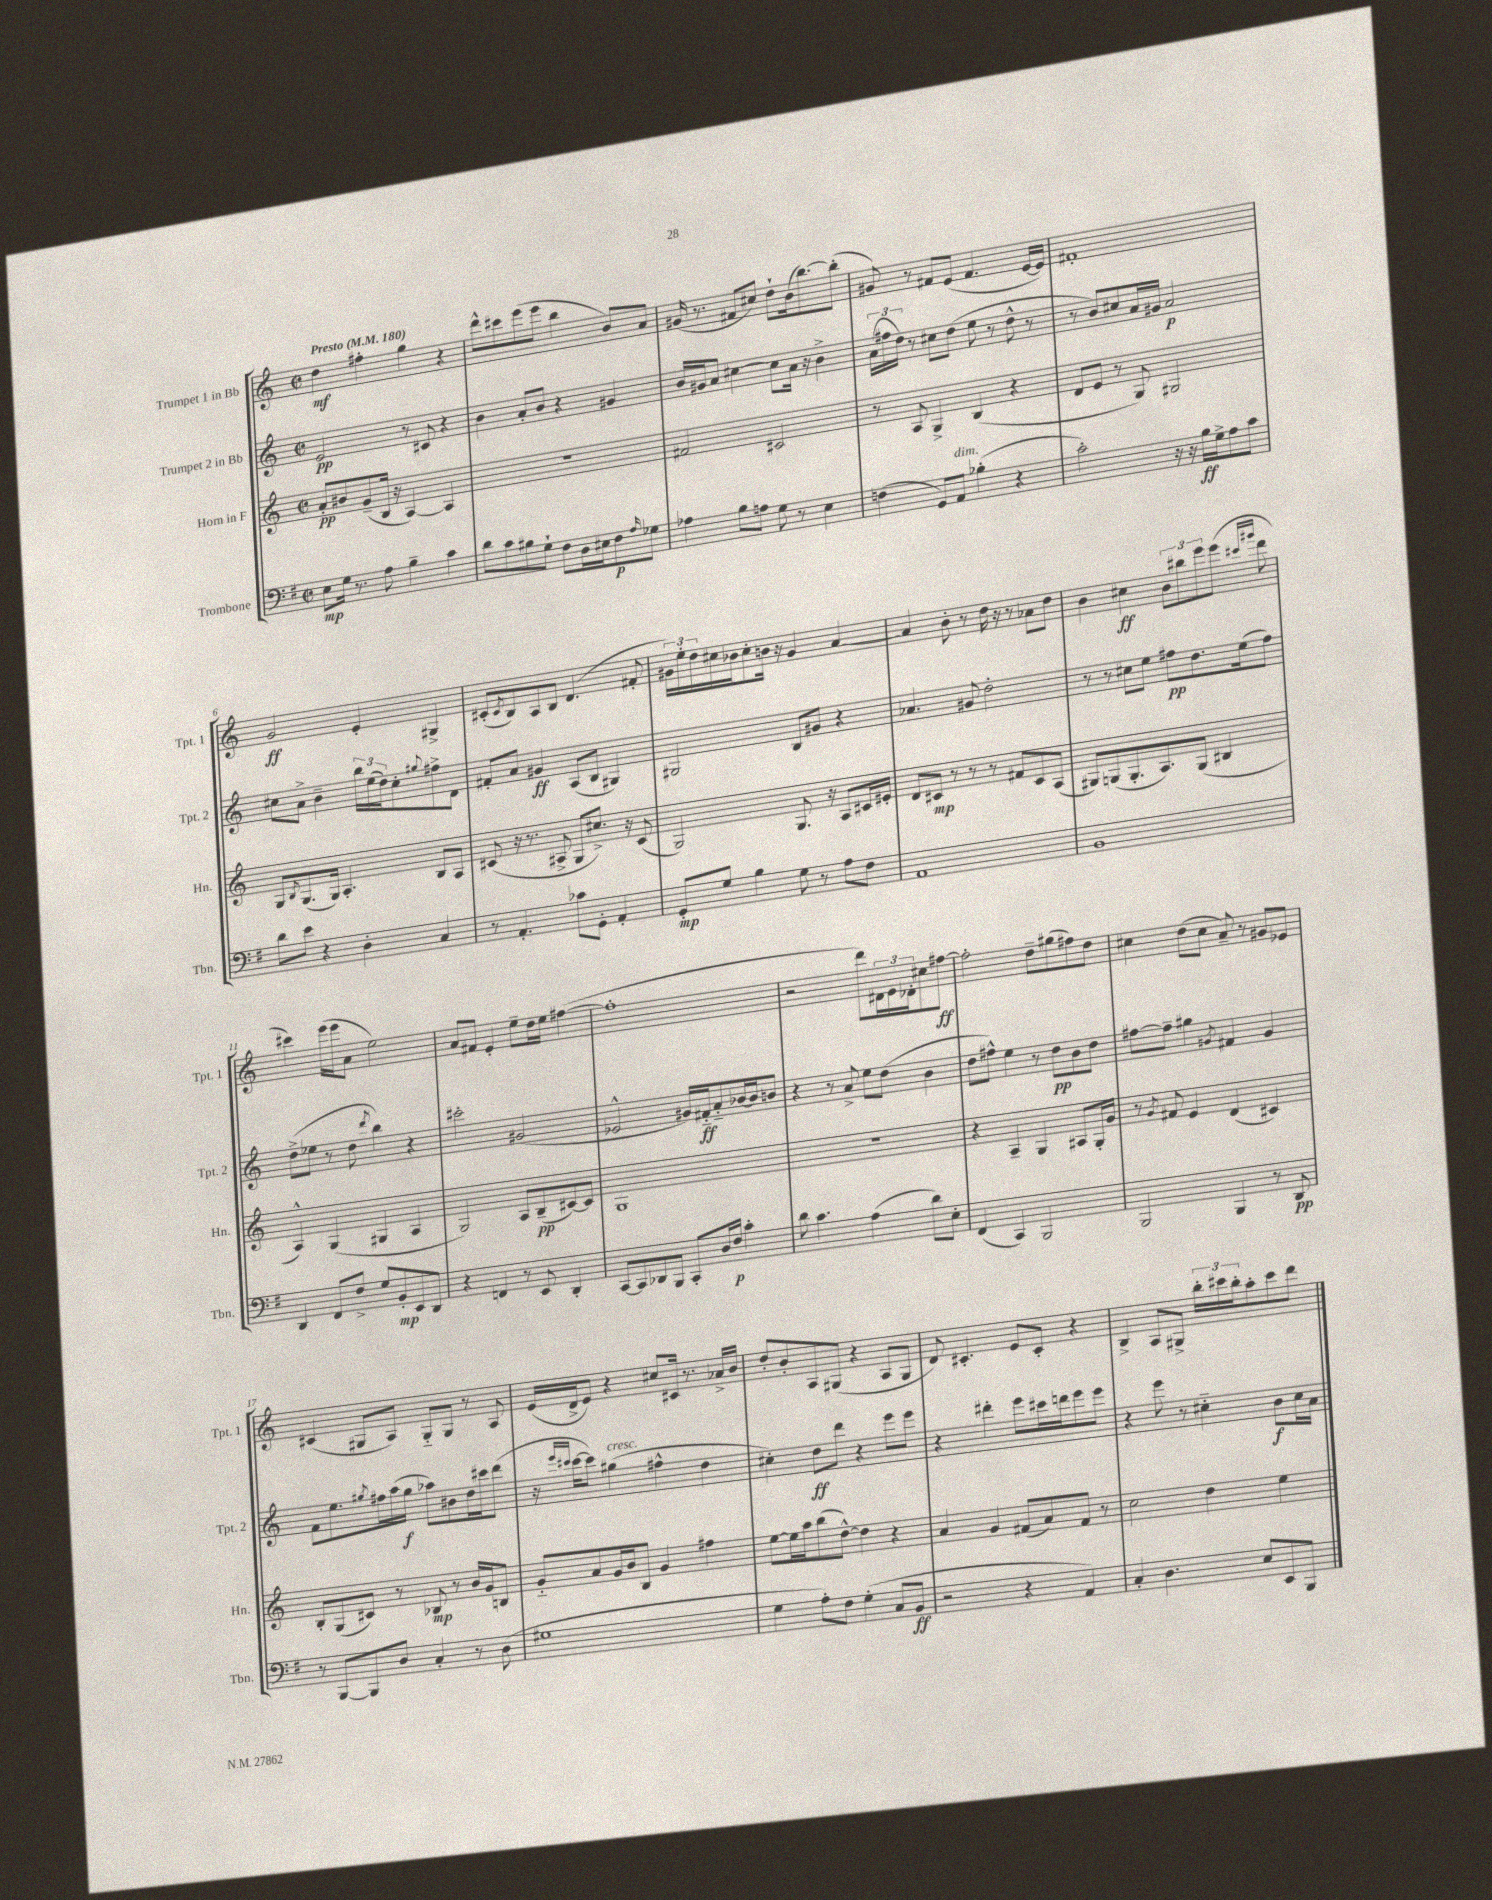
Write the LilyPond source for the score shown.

<<
\new StaffGroup <<
\new Staff = "s0" \with { instrumentName = "Trumpet 1 in Bb" shortInstrumentName = "Tpt. 1" } {
    \clef treble \key c \major \defaultTimeSignature \time 2/2 \tempo "Presto" 4 = 180
    d''4\mf fis''4-. g''4 r4 |
    d'''8-^ cis'''8 e'''8( e'''8 b''4 b'8) a'8 |
    gis'16( r8. fis'8 cis''8) d''8-! b'16( b''8.~) b''8-.( |
    gis'8) r8 fis'8 e'8( fis'4. e'16~ e'16) |
    fis'1-. |
    g'2\ff e'4-. gis4-> |
    cis'8-.( \acciaccatura { cis'8 } b8) a8 b8 d'4.( fis'8-. |
    \tuplet 3/2 { gis'16) e''16-. d''16 } cis''16 bes'16 cis''8-. b'16 r16 gis'4 a'4~ |
    a'4 b'8-. r8 d''16 r16 r8 aes'8 d''8 |
    b'4 cis''4\ff \tuplet 3/2 { b'8 bis''8 e'''8 } e'''8( \grace { cis'''16 gis'''16 } d'''8 |
    cis'''4) e'''16( e'''16 a'8 e''2) |
    a'8 fis'8 e'4-. e''8-- d''16 e''16 fis''4~( |
    fis''1-. |
    r2 d'''8) \tuplet 3/2 { dis'16 e'16 des'16-. } cis''8 fis''8~\ff |
    fis''2-. d''8-- gis''8( fis''8) d''8 |
    cis''4 d''8( cis''8 a'8--) r8 gis'8 ees'8 |
    cis'4( gis8 a8) gis8-_ gis8 r8 a8 |
    e'16( d'16-> e'8) r4 cis''8 cis'16 r8. aes'16-> b'16 |
    d''8-. b'8-. a8 gis8( r4 a8 gis8 |
    d'8) cis'4.-. e'8 cis'8-. r4 |
    b4-> a8 gis8-> \tuplet 3/2 { b''16-. cis'''16 b''16-. } a''8-. cis'''8 d'''8 \bar "|." |
}
\new Staff = "s1" \with { instrumentName = "Trumpet 2 in Bb" shortInstrumentName = "Tpt. 2" } {
    \clef treble \key c \major \defaultTimeSignature \time 2/2
    e'2\pp r8 cis'8 r4 |
    b'4 a'8-. b'8 r4 gis'4 |
    b'16 gis'16 a'8 cis''4~ cis''8 a'16 r16 b'4-> |
    \tuplet 3/2 { a'16( fis''16 d''16) } r8 cis''8 d''8( e''8 r8 d''8-^ r8 |
    r8 b'8) cis''8 a'16 gis'16 a'2\p |
    cis''8 a'8-> b'4-- \tuplet 3/2 { b''16 e''16( d''16) } cis''8-. \appoggiatura { gis''8 } fis''8-> d'8 |
    fis'8-. a'8 gis'4\ff a8( b8 gis4) |
    gis2 b8 gis'8 r4 |
    aes'4. gis'8 d''2-. |
    r8 r8 cis''8 e''8 fis''8\pp d''8. e''16( fis''8) |
    d''8->( ees''8 r8 d''8 \acciaccatura { d'''8 } b''4) r4 |
    cis'''2-. gis'2( |
    ees'2-^ gis'16) fis'16-_\ff a'8-_ bes'16~ bes'16 b'8 |
    r4 r8 a'8-> e''8 d''8( b'4 |
    d''8 fis''8-^) e''4 r8 d''8\pp b'8 d''8 |
    fis''8~ fis''8-- gis''4 \acciaccatura { gis'8 } fis'4 gis'4 |
    f'8 e''8. \acciaccatura { gis''8 } fis''16 a''16( gis''16\f aes''8) bis'8 d''16 cis'''16 d'''8( |
    r16 \grace { e'''16 cis'''16 } cis'''16~ cis'''8) gis''4^\markup { \italic "cresc." }( fis''4-^ d''4 |
    cis''4-.) d''8\ff d'''8 r4 e'''8 e'''8 |
    r4 dis'''4-. e'''8 cis'''16 d'''16 e'''8 e'''8 |
    r4 e'''8 r8 cis''4-_ b'8\f cis''16 a'16 \bar "|." |
}
\new Staff = "s2" \with { instrumentName = "Horn in F" shortInstrumentName = "Hn." } {
    \clef treble \key c \major \defaultTimeSignature \time 2/2
    a'8-.\pp bis'8 g'8--( b16 r16 a4~) a4 |
    R1 |
    fis'2 cis'2 |
    r8 a8 g4-> b4( r4 |
    d'8 e'8 r8 g8) gis2 |
    g8 \acciaccatura { b8 } g8.( g16) a4.-. b8 a8 |
    cis'8( r16 r8. ais8-> g8 cis''8.->) r16 cis'8( |
    g2) g8. r16 a8 cis'16 eis'16-. |
    d'8 cis'8\mp r8 r8 r8 fis'8 cis'8 a8( |
    gis8) g8( g8.-. a8.) g8( bis4 |
    a4-^) g4( gis4 a4 |
    g2) a8 b8--\pp( cis'8~) cis'8 |
    g1 |
    R1 |
    r4 a4-- g4 ais8 g16-. g'16 |
    r8 \acciaccatura { g'8 } fis'8 e'4 d'4( cis'4) |
    b8-. g8( cis'8) r8 bes8\mp r8 b'16 g'16 b8 |
    g'8-_ a'8 g'16 b'16 b8 g'4 fis''4 |
    e''8~ e''16 a''16 b''8( d''8~-^) d''4 r4 |
    a'4 g'4 fis'8( a'8) fis'8 r8 |
    c''2 d''4 e''4 \bar "|." |
}
\new Staff = "s3" \with { instrumentName = "Trombone" shortInstrumentName = "Tbn." } {
    \clef bass \key g \major \defaultTimeSignature \time 2/2
    e8\mp g16 r8. a8 b4-- c'4 |
    d'8 c'8 bis8 g8-! fis8 d16 eis16 fis8\p \grace { a16 } ges8 |
    aes4 b8 a8 g8 r8 e4 |
    f4( g,8) a,8^\markup { \italic "dim." } bes4-.( r4 |
    c'2-.) r16 r16 b16\ff g16-> a8 c'8 |
    d'8 e'8 r4 d4-. c4 |
    r8 a,4.-. ces'8 g,8-. a,4-. |
    g,8-.\mp g8 b4 g8 r8 a8 fis8 |
    a,1 |
    b,1 |
    d,4 fis,8 fis8-> g8 b,8-.\mp e,8 d,8 |
    r4 f,4 r8 e,8 d,4-. |
    c,8~ c,8 des,8 b,,8 c,8-. d16 fis16\p c'4-. |
    d'8 c'4. a4( d'8) e8-. |
    fis,4( c,4) b,,2 |
    b,,2 b,,4 r8 d,8\pp |
    r8 b,,8~ b,,8 d8 c4-. r8 d8( |
    gis1 |
    g4 a8-.) fis8 g4-.( c8 b,8\ff |
    r2 r4 a,4) |
    c4-. d4. e8 e,8 b,,8 \bar "|." |
}
>>
>>
